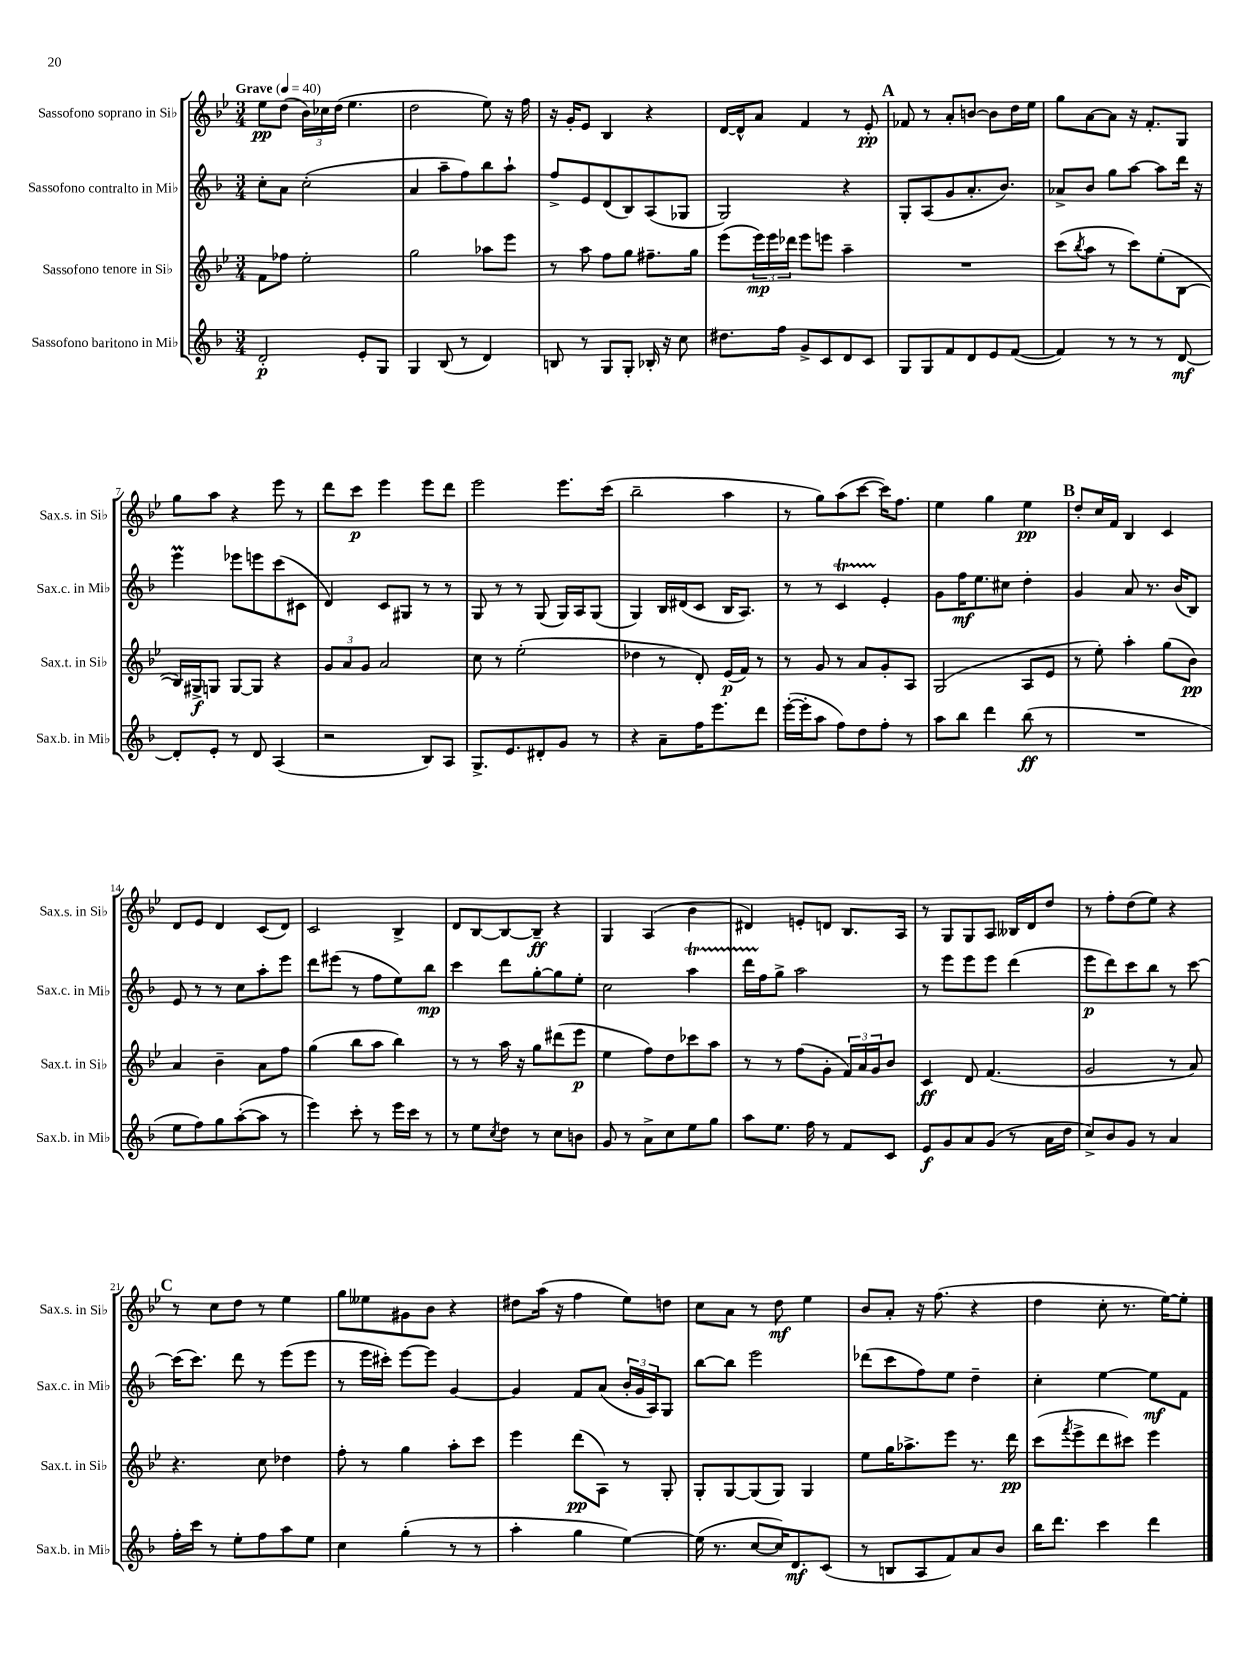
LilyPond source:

<<
\new StaffGroup <<
\new Staff = "s0" \with { instrumentName = "Sassofono soprano in Sib" shortInstrumentName = "Sax.s. in Sib" } {
    \clef treble \key bes \major \numericTimeSignature \time 3/4 \tempo "Grave" 4 = 40
    ees''8\pp d''8( \tuplet 3/2 { bes'16) ces''16 d''16( } ees''4. |
    d''2 ees''8) r16 f''16 |
    r16 g'16-. ees'8 bes4 r4 |
    d'16~ d'16-^ a'8 f'4 r8 ees'8-.\pp |
    \mark \markup { \bold "A" } fes'8 r8 a'8-. b'8~ b'8 d''16 ees''16 |
    g''8 a'8~ a'8 r16 f'8.-. g8 |
    g''8 a''8 r4 ees'''8 r8 |
    d'''8 c'''8\p ees'''4 ees'''8 d'''8 |
    ees'''2 ees'''8. c'''16( |
    bes''2-- a''4 |
    r8 g''8) a''8( c'''8~ c'''16) f''8. |
    ees''4 g''4 ees''4\pp |
    \mark \markup { \bold "B" } d''8-. c''16 f'16 bes4 c'4 |
    d'8 ees'8 d'4 c'8( d'8) |
    c'2 bes4-> |
    d'8 bes8~ bes8~ bes8--\ff r4 |
    g4 a4( bes'4 |
    dis'4) e'8-. d'8 bes8. a16 |
    r8 g8 g8 a8 beses16 d'16 d''8 |
    r8 f''8-. d''8( ees''8) r4 |
    \mark \markup { \bold "C" } r8 c''8 d''8 r8 ees''4 |
    g''8 eeses''8 gis'8 bes'8 r4 |
    dis''8 a''16( r16 f''4 ees''8) d''8 |
    c''8 a'8 r8 d''8\mf ees''4 |
    bes'8 a'8-. r16 f''8.( r4 |
    d''4 c''8-. r8. ees''16~) ees''8-. \bar "|." |
}
\new Staff = "s1" \with { instrumentName = "Sassofono contralto in Mib" shortInstrumentName = "Sax.c. in Mib" } {
    \clef treble \key f \major \numericTimeSignature \time 3/4
    c''8-. a'8 c''2-.( |
    a'4 a''8-- f''8) bes''8 a''8-! |
    f''8-> e'8 d'8( bes8) a8( ges8 |
    g2) r4 |
    \mark \markup { \bold "A" } g8-. a8( g'8 a'8.-. bes'8.) |
    aes'8-> bes'8 g''8 a''8~ a''8 d'''16 r16 |
    e'''4\prall ees'''8 e'''8 c'''8( cis'8 |
    d'4) c'8 gis8 r8 r8 |
    g8 r8 r8 g8( g16) a16 g8( |
    g4) bes16 dis'16( c'8 bes16 a8.) |
    r8 r8 c'4\startTrillSpan e'4-.\stopTrillSpan |
    g'8 f''16\mf e''8. cis''8 d''4-. |
    \mark \markup { \bold "B" } g'4 a'8 r8. bes'16( bes8) |
    e'8 r8 r8 c''8 a''8-. e'''8 |
    d'''8 eis'''8( r8 f''8 e''8) bes''8\mp |
    c'''4 d'''8 g''8~-. g''8 e''8-. |
    c''2 a''4\startTrillSpan |
    d'''16 f''16\stopTrillSpan g''8-> a''2 |
    r8 e'''8 e'''8 e'''8 d'''4( |
    e'''8\p d'''8) c'''8 bes''8 r8 c'''8~ |
    \mark \markup { \bold "C" } c'''16( c'''8.) d'''8 r8 e'''8( e'''8 |
    r8 e'''16 cis'''16-.) e'''8~ e'''8 g'4~ |
    g'4 f'8 a'8( \tuplet 3/2 { bes'16-. g'16 a16) } g8 |
    bes''8~ bes''8 e'''2 |
    des'''8( c'''8 f''8) e''8 d''4-- |
    c''4-. e''4~ e''8\mf f'8 \bar "|." |
}
\new Staff = "s2" \with { instrumentName = "Sassofono tenore in Sib" shortInstrumentName = "Sax.t. in Sib" } {
    \clef treble \key bes \major \numericTimeSignature \time 3/4
    f'8 fes''8 ees''2-. |
    g''2 aes''8 ees'''8 |
    r8 a''8 f''8 g''8 fis''8.-- g''16 |
    ees'''8( \tuplet 3/2 { ees'''16\mp) ees'''16 des'''16 } ees'''8 e'''8 a''4-- |
    \mark \markup { \bold "A" } R2. |
    c'''8( \acciaccatura { bes''8 } a''8 r8 c'''8) ees''8-.( bes8~ |
    bes16) gis16->\f g8 g8~ g8 r4 |
    \tuplet 3/2 { g'8 a'8 g'8 } a'2 |
    c''8 r8 ees''2-.( |
    des''4 r8 d'8-.) ees'16\p( f'16) r8 |
    r8 g'8 r8 a'8 g'8-. a8 |
    g2( a8 ees'8 |
    \mark \markup { \bold "B" } r8 ees''8-.) a''4-. g''8( bes'8\pp) |
    a'4 bes'4-- a'8 f''8 |
    g''4( bes''8 a''8 bes''4) |
    r8 r8 a''16 r16 g''8 dis'''8( ees'''8\p |
    ees''4 f''8) d''8 ces'''8 a''8 |
    r8 r8 f''8( g'8-. \tuplet 3/2 { f'16) a'16 g'16 } bes'8 |
    c'4\ff d'8 f'4.( |
    g'2 r8 a'8) |
    \mark \markup { \bold "C" } r4. c''8 des''4 |
    f''8-. r8 g''4 a''8-. c'''8 |
    ees'''4 d'''8\pp( a8) r8 g8-. |
    g8-. g8~ g8( g8) g4 |
    ees''8 g''16 aes''8.-> ees'''8 r8. d'''16\pp |
    c'''8( \acciaccatura { f'''8 } ees'''8-> d'''8 cis'''8) ees'''4 \bar "|." |
}
\new Staff = "s3" \with { instrumentName = "Sassofono baritono in Mib" shortInstrumentName = "Sax.b. in Mib" } {
    \clef treble \key f \major \numericTimeSignature \time 3/4
    d'2-.\p e'8-. g8 |
    g4 bes8( r8 d'4) |
    b8 r8 g8 g8-. bes16-. r16 c''8 |
    dis''8. f''16 g'8-> c'8 d'8 c'8 |
    \mark \markup { \bold "A" } g8 g8 f'8 d'8 e'8 f'8~( |
    f'4) r8 r8 r8 d'8~\mf |
    d'8-. e'8-. r8 d'8 a4( |
    r2 bes8) a8 |
    g8.-> e'8. dis'8-. g'8 r8 |
    r4 a'8-- f''16 e'''8. d'''8 |
    e'''16~-.( e'''16-. a''8 f''8) d''8 f''8-. r8 |
    a''8 bes''8 d'''4 bes''8\ff( r8 |
    \mark \markup { \bold "B" } R2. |
    e''8 f''8) g''8 a''8~-.( a''8 r8 |
    e'''4) c'''8-. r8 e'''16 c'''16 r8 |
    r8 e''8 \acciaccatura { c''8 } d''8 r8 c''8 b'8 |
    g'8 r8 a'8-> c''8 e''8 g''8 |
    a''8 e''8. f''16 r8 f'8 c'8 |
    e'8\f g'8 a'8 g'8( r8 a'16 d''16 |
    c''8->) bes'8 g'8 r8 a'4 |
    \mark \markup { \bold "C" } f''16-. c'''16 r8 e''8-. f''8 a''8 e''8 |
    c''4 g''4-.( r8 r8 |
    a''4-. g''4 e''4~) |
    e''16( r8. c''8~ c''16) d'8.\mf c'8( |
    r8 b8 a8 f'8) a'8 bes'8 |
    bes''16 d'''8. c'''4 d'''4 \bar "|." |
}
>>
>>
